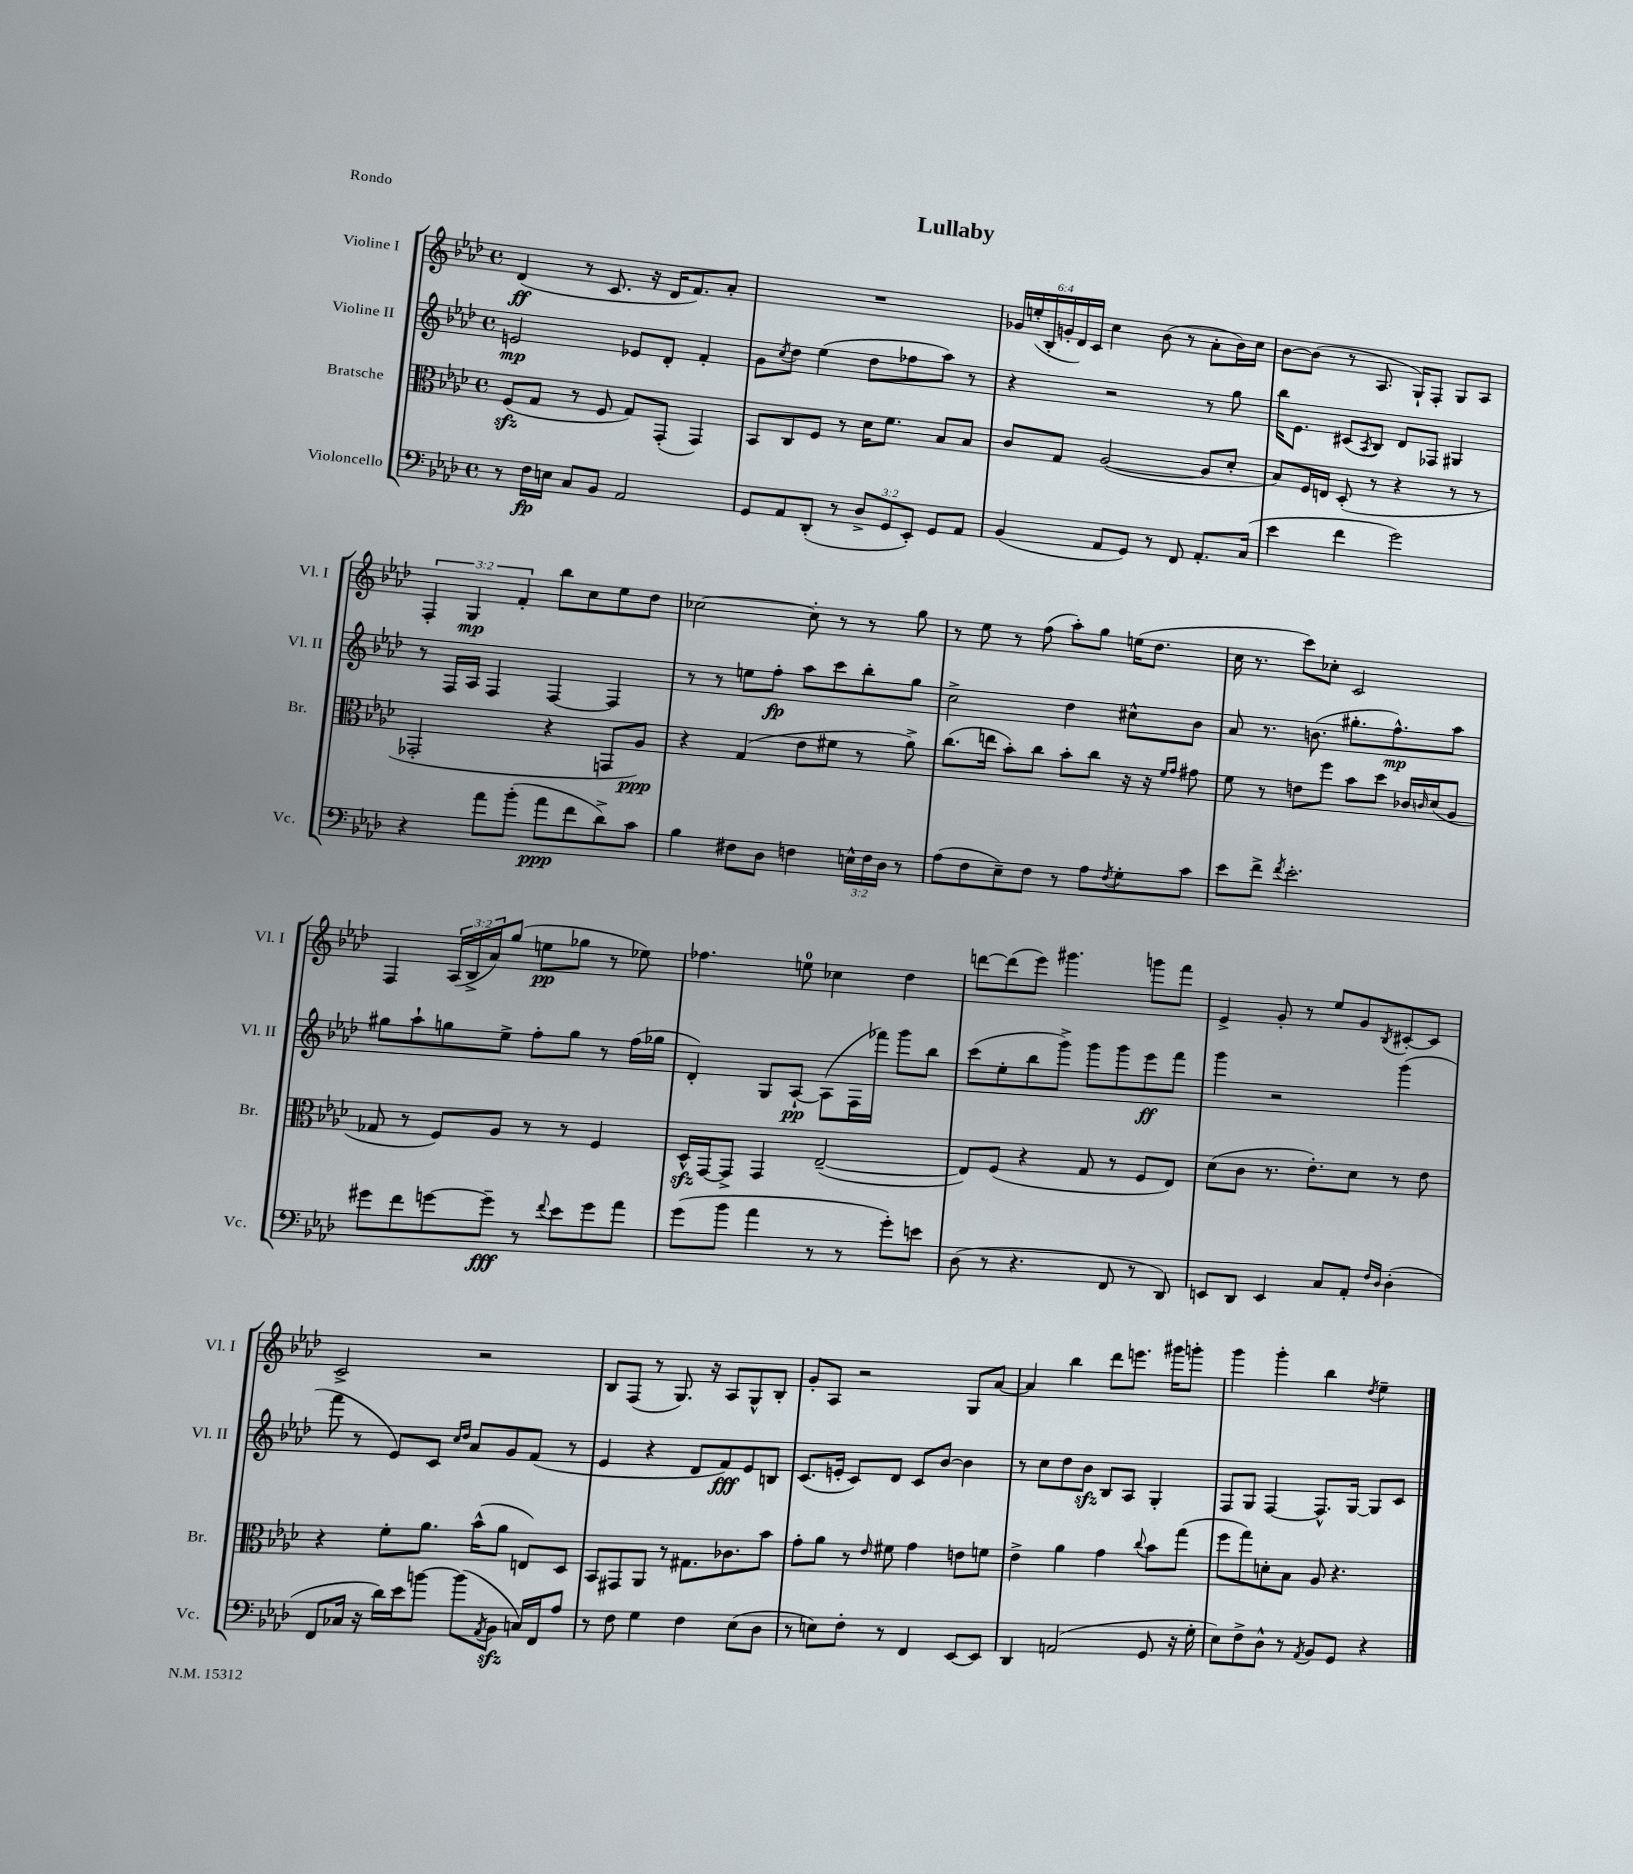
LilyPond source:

\header { title = "Lullaby" piece = "Rondo" }
<<
\new StaffGroup <<
\new Staff = "s0" \with { instrumentName = "Violine I" shortInstrumentName = "Vl. I" } {
    \clef treble \key aes \major \defaultTimeSignature \time 4/4 \override Staff.TupletNumber.text = #tuplet-number::calc-fraction-text
    des'4\ff( r8 c'8. r16 des'16 f'8.) aes'8-. |
    R1 |
    \tuplet 6/4 { ges'16 e''16-.( bes16-. g'16-. des'16) c'16 } c''4 bes'8( r8 aes'8-. bes'16) c''16 |
    bes'8~ bes'8( r8 aes8. g16-!) f8-. g8 aes8 |
    \tuplet 3/2 { f4-. g4\mp f'4-. } bes''8 c''8 ees''8 des''8 |
    ces''2~ ces''8-. r8 r8 g''8 |
    r8 ees''8 r8 f''8( aes''8-.) g''8 e''16( des''8. |
    c''16 r8. c'''8) ces''8-. c'2 |
    f4 \tuplet 3/2 { aes16( bes16-> aes'16) } g''8( e''8\pp ges''8 r8 ees''8) |
    fes''4. e''8-0 ces''4 des''4 |
    d'''8~ d'''8( ees'''8) gis'''4. g'''8 f'''8 |
    ees'4-> g'8-. r8 ees''8 g'8 \acciaccatura { bes8 } cis'8~-. cis'8 |
    c'2-> r2 |
    bes8 f8( r8 g8.) r16 aes8 g8-^ bes8-. |
    g'8-. aes8 r2 g8 aes'8~ |
    aes'4 bes''4 des'''8 e'''8. gis'''16 g'''8-. |
    g'''4 g'''4-. bes''4 \acciaccatura { des''8 } ees''4-- \bar "|." |
}
\new Staff = "s1" \with { instrumentName = "Violine II" shortInstrumentName = "Vl. II" } {
    \clef treble \key aes \major \defaultTimeSignature \time 4/4
    e'2\mp ees'8 des'8-. f'4-. |
    g'8 \acciaccatura { c''8 } des''8 ees''4( des''8 fes''8 aes''8) r8 |
    r4 r2 r8 g''8 |
    bes''16 ees'8. cis'8( \acciaccatura { aes8 } bes8) des'8 fes8 gis4 |
    r8 f16 aes16 f4 f4~ f4 |
    r8 r8 e''8 f''8-.\fp aes''8 c'''8 bes''8-. g''8 |
    c''2-> des''4 cis''8-^ bes'8 |
    aes'8 r8. b'8.( gis''8.-. f''8.-^\mp) aes''8 |
    gis''8 aes''8-! g''8 ees''8-> f''8-. g''8 r8 f''16( ges''16 |
    des'4-.) g8 aes8~-!\pp aes8( f16 fes'''16) g'''8 bes''8 |
    c'''8( ees''8-. bes''8 g'''8->) g'''8 g'''8 ees'''8\ff f'''8 |
    g'''4 r2 g'''4( |
    f'''8 r8 ees'8) c'8 \grace { c''16 des''16 } aes'8 g'8 f'8( r8 |
    ees'4 r4 des'8 f'8\fff) ees'8 b8 |
    c'8.( e'16-. c'8) des'8 c'8 bes'8~ bes'4 |
    r8 c''8 des''8 bes'8\sfz bes8 aes8 g4-. |
    f8 g8 f4~ f8.-^ g16~ g8 c'8 \bar "|." |
}
\new Staff = "s2" \with { instrumentName = "Bratsche" shortInstrumentName = "Br." } {
    \clef alto \key aes \major \defaultTimeSignature \time 4/4
    f8\sfz( g8 r8 f8 g8) g,8-.( g,4) |
    bes,8 c8 f8 r8 des'16 f'8. bes8 bes8 |
    c'8 g8 aes2~( aes8 des'8-. |
    bes8) f16 e16 des8-.( r8 r4 r8 r8 |
    ges,2-. r4 g,8 aes8\ppp) |
    r4 g4( ees'8 fis'8 r8 aes'8->) |
    c''8.( e''16 bes'8-.) c''8 bes'8-. c''8 r16 r16 \grace { f'16 g'16 } gis'8 |
    f'8 r8 e'8 f''8 bes'8 des''8 ces'16 \grace { c'16 } des'16( aes8 |
    ges8 r8 f8) aes8 r8 r8 f4 |
    des16-^\sfz g,16~ g,8-> g,4 ees2~--( |
    ees8) f8( r4 g8 r8 f8 ees8) |
    des'8( c'8 r8. ees'8.-.) des'8 r8 ees'8 |
    r4 f'8-. aes'8. bes'16-^( aes'8 e8) des8 |
    bes,8 gis,8 aes,8 r8 gis8. ces'8. bes'8 |
    g'8-. aes'8 r8 \grace { ees'16 } fis'8 g'4 e'8 f'8 |
    ees'4-> aes'4 g'4 \appoggiatura { c''8 } bes'8 g''8( |
    f''8 g''8) d'8-. bes8 aes8 r4. \bar "|." |
}
\new Staff = "s3" \with { instrumentName = "Violoncello" shortInstrumentName = "Vc." } {
    \clef bass \key aes \major \defaultTimeSignature \time 4/4 \override Staff.TupletNumber.text = #tuplet-number::calc-fraction-text
    r8 f16\fp e16 c8 bes,8 aes,2 |
    g,8 aes,8 des,8-.( r8 \tuplet 3/2 { des8-> g,8 ees,8-.) } g,8 aes,8 |
    bes,4( aes,8 g,8) r8 f,8 aes,8.-. c16( |
    ees'4 f'4 g'2) |
    r4 aes'8 bes'8-.( aes'8\ppp f'8 des'8->) c'8 |
    bes4 fis8 des8 f4 \tuplet 3/2 { e16-^ f16 des16 } r8 |
    aes8( f8 ees8--) f8 r8 aes8 \acciaccatura { f8 } g8-. c'8 |
    ees'8 f'8-> \acciaccatura { f'8 } ees'2.-. |
    gis'8 f'8 g'8~ g'8--\fff r8 \appoggiatura { f'8 } ees'8 g'8 aes'8 |
    g'8( bes'8 aes'4 r8 r8 g'8-.) e'8 |
    des8( r8 r4. f,8 r8 des,8) |
    e,8 des,8 e,4 c8 aes,8-. \grace { f16 des16 } des4-.( |
    f,8 ces16 r16 des'16) ees'16 b'8~ b'8( \acciaccatura { aes,8 } bes,8\sfz c16) f,16 aes8 |
    r8 f8 g4 f4 ees8( des8 |
    r8 e8) f8-. r8 f,4 ees,8~ ees,8 |
    des,4 a,2( g,8 r16 g16-. |
    ees8) f8-> des8-^ r8 \acciaccatura { aes,8 } bes,8 g,8 r4 \bar "|." |
}
>>
>>
\layout { \context { \Score \remove "Bar_number_engraver" } }
